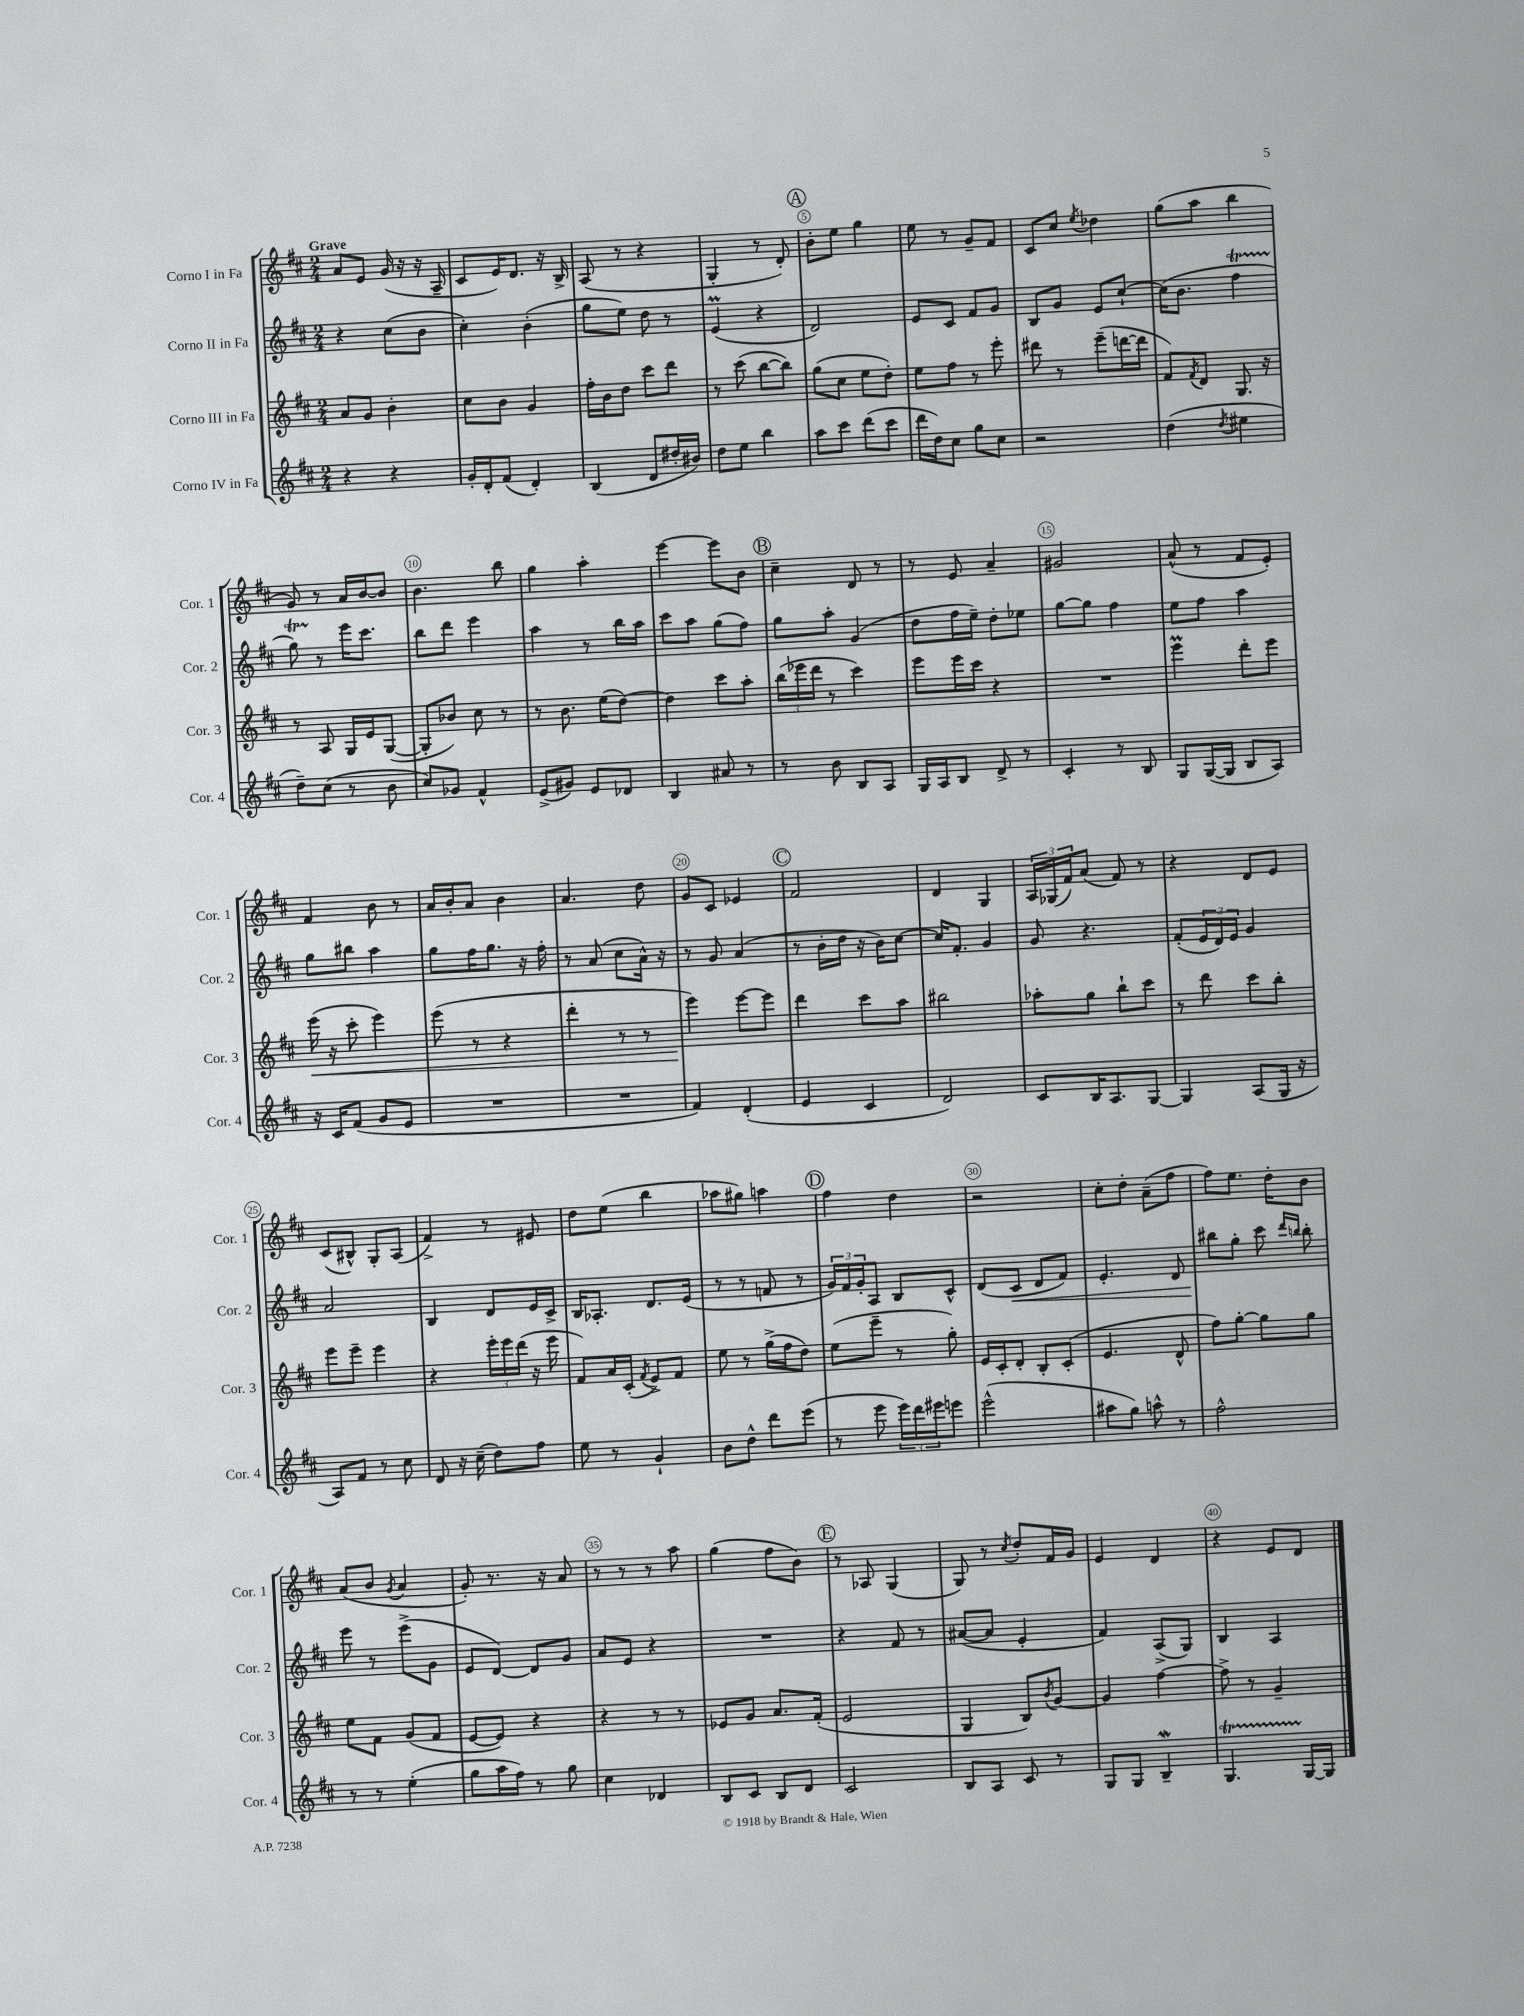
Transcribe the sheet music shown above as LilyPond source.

<<
\new StaffGroup <<
\new Staff = "s0" \with { instrumentName = "Corno I in Fa" shortInstrumentName = "Cor. 1" } {
    \clef treble \key d \major \numericTimeSignature \time 2/4 \tempo "Grave"
    a'8 e'8 g'16( r16 r16 a16-- |
    cis'8 e'16) d'8. r16 b16-> |
    a8( r8 r4 |
    g4-. r8 d'8-.) |
    \mark \markup { \circle "A" } b'8-. e''8 g''4 |
    e''8 r8 g'8-- fis'8 |
    cis'8 cis''8 \acciaccatura { e''8 } des''4 |
    g''8( a''8 b''4 |
    g'8) r8 a'16 b'16~ b'8 |
    b'4. b''8 |
    g''4 a''4-. |
    e'''4~ e'''8 b'8 |
    \mark \markup { \circle "B" } cis''4-- d'8 r8 |
    r8 e'8 a'4-- |
    gis'2 |
    a'8-^( r8 fis'8 e'8-.) |
    fis'4 b'8 r8 |
    a'16 b'16-. a'8 b'4 |
    a'4. d''8 |
    g'8 cis'8 ees'4 |
    \mark \markup { \circle "C" } fis'2 |
    d'4 g4 |
    \tuplet 3/2 { a16 ges16( fis'16) } a'8( fis'8) r8 |
    r4 d'8 e'8 |
    cis'8( bis8-^) g8-. a8( |
    fis'4->) r8 eis'8 |
    d''8 e''8( b''4 |
    aes''8 gis''8) a''4 |
    \mark \markup { \circle "D" } fis''4 d''4 |
    r2 |
    cis''8-. d''8-. a'8--( fis''8 |
    fis''8) e''8. d''16-. b'8 |
    a'8( b'8 \acciaccatura { g'8 } a'4 |
    g'8-.) r8. r16 a'8 |
    r8 r8 r8 a''8 |
    g''4( fis''8 b'8) |
    \mark \markup { \circle "E" } r8 aes8 g4( |
    g8) r8 \acciaccatura { cis''8 } d''8-. fis'16 g'16 |
    e'4 d'4 |
    r4 e'8 d'8 \bar "|." |
}
\new Staff = "s1" \with { instrumentName = "Corno II in Fa" shortInstrumentName = "Cor. 2" } {
    \clef treble \key d \major \numericTimeSignature \time 2/4
    r4 cis''8( b'8 |
    cis''4-.) b'4-.( |
    g''8 e''8) d''8 r8 |
    e'4\prall( r4 |
    \mark \markup { \circle "A" } d'2) |
    e'8 cis'8 fis'8 g'8 |
    b8 g'8 e'8 cis''8~-! |
    cis''16( b'8. fis''4\startTrillSpan |
    g''8) r8\stopTrillSpan e'''16 cis'''8. |
    b''8 d'''8 e'''4 |
    a''4 r8 b''16 a''16 |
    cis'''8 a''8 g''8( fis''8) |
    \mark \markup { \circle "B" } g''8 a''8-. g'4( |
    d''8 fis''16 e''16--) d''8-. ees''8 |
    g''8~ g''8 fis''4 |
    e''8 fis''8 a''4 |
    g''8 bis''8 a''4 |
    g''8 fis''16 g''8. r16 fis''16-. |
    r8 a'8( cis''8 a'16-^) r16 |
    r8 g'8 a'4( |
    \mark \markup { \circle "C" } r8 b'16-. d''16 r16 b'16) cis''8~ |
    cis''16 fis'8.-. g'4 |
    g'8 r4. |
    fis'8-.( \tuplet 3/2 { e'16 d'16) e'16 } g'4 |
    a'2 |
    b4 d'8 e'16 cis'16-> |
    b16 aes8.-. d'8. e'16( |
    r8 r8 f'8 r8 |
    \mark \markup { \circle "D" } \tuplet 3/2 { g'16) fis'16 g'16-. } a8 b8 cis'8-^ |
    d'8( cis'8\< d'8 fis'8) |
    e'4.-. d'8 |
    bis''8\! g''8-. cis'''8 \grace { d'''16 b''16 } b''8-. |
    e'''8 r8 e'''8->( g'8 |
    e'8 d'8~) d'8 g'8 |
    a'8 e'8 r4 |
    R2 |
    \mark \markup { \circle "E" } r4 fis'8 r8 |
    ais'8~( ais'8 e'4-. |
    fis'4) a8->( g8) |
    b4 a4 \bar "|." |
}
\new Staff = "s2" \with { instrumentName = "Corno III in Fa" shortInstrumentName = "Cor. 3" } {
    \clef treble \key d \major \numericTimeSignature \time 2/4
    a'8 g'8 b'4-. |
    cis''8 b'8 g'4 |
    fis''16-. b'16 d''8 cis'''8 d'''8 |
    r8 cis'''8( b''8~ b''8) |
    \mark \markup { \circle "A" } g''8( cis''8 e''8 d''8-.) |
    e''8 fis''8 r8 e'''8-. |
    dis'''8 r8 e'''8--( d'''16~ d'''16 |
    fis'8) \acciaccatura { fis'8 } d'8 g8. r16 |
    r8 a8 g16 e'16 g8~( |
    g8-. bes'8) cis''8 r8 |
    r8 b'8. e''16( d''8~) |
    d''4 cis'''8 a''8-. |
    \mark \markup { \circle "B" } \tuplet 3/2 { b''16( ees'''16 d'''16 } r8 cis'''4) |
    e'''8 e'''16 cis'''16 r4 |
    R2 |
    e'''4\prall d'''8-. e'''8 |
    e'''16\<( r16 cis'''8-. e'''4) |
    e'''8( r8 r4 |
    d'''4-. r8 r8 |
    e'''4\!) e'''8~ e'''8 |
    \mark \markup { \circle "C" } d'''4 cis'''8 a''8 |
    bis''2 |
    aes''8-. g''8 b''8-! cis'''8 |
    r8 d'''8 cis'''8 b''8-. |
    e'''8 e'''8-- e'''4 |
    r4 \tuplet 3/2 { e'''16-. e'''16 d'''16( } r16 e'''16 |
    fis'8) a'16 cis'16-.( \acciaccatura { fis'8 } e'8->) fis'8 |
    e''8 r8 g''16->( fis''16 d''8) |
    \mark \markup { \circle "D" } e''8( e'''8-- r8 g''8-.) |
    e'16 cis'16-. d'8-. b8-. cis'8-.( |
    e'4. d'8-^ |
    fis''8) g''8~-. g''8 g''8 |
    e''8 fis'8 g'8( fis'8 |
    e'8~ e'8) r4 |
    r4 r8 r8 |
    ees'8 g'8 a'8. fis'16-.( |
    \mark \markup { \circle "E" } e'2 |
    g4 b8) \acciaccatura { b'8 } g'8~ |
    g'4 fis''4~ |
    fis''8-> r8 g'4-- \bar "|." |
}
\new Staff = "s3" \with { instrumentName = "Corno IV in Fa" shortInstrumentName = "Cor. 4" } {
    \clef treble \key d \major \numericTimeSignature \time 2/4
    r4 r4 |
    g'16-. d'16-. fis'8( d'4-.) |
    b4( d'8 dis''16-. bis'16) |
    d''8 e''8 b''4 |
    \mark \markup { \circle "A" } a''8 cis'''8 d'''8( cis'''8 |
    d'''16 d''16) cis''8 g''8 cis''8 |
    r2 |
    d''4( \acciaccatura { d''8 } eis''4 |
    d''8--) cis''8( r8 b'8 |
    cis''8) ges'8 fis'4-^ |
    e'8->( gis'8) e'8 des'8 |
    b4 ais'8 r8 |
    \mark \markup { \circle "B" } r8 b'8 b8 a8 |
    g16 a16 b8 d'8-> r8 |
    cis'4-. r8 b8 |
    g8 g16~( g16 b8 a8) |
    r16 cis'16 fis'8( g'8 e'8 |
    R2 |
    R2 |
    fis'4) d'4-.( |
    \mark \markup { \circle "C" } e'4 cis'4 |
    d'2) |
    cis'8 b16 a8. g8~ |
    g4 a8( g16 r16 |
    a8) fis'8 r8 cis''8 |
    d'8 r16 cis''16--( d''8) fis''8 |
    e''8 r8 g'4-! |
    b'8 d''8-^ d'''8 e'''8( |
    \mark \markup { \circle "D" } r8 e'''8 \tuplet 3/2 { e'''16) d'''16 eis'''16 } e'''8 |
    e'''2-^( |
    ais''8 g''8) a''8-^ r8 |
    fis''2-^ |
    r8 r8 e''4-.( |
    g''8 a''16 fis''16) r8 g''8 |
    cis''4 des'4 |
    b8 cis'8 b8 d'8 |
    \mark \markup { \circle "E" } cis'2 |
    b8 a8 cis'8 r8 |
    g8 g8 b4--\mordent |
    g4.\startTrillSpan g16~\stopTrillSpan g16 \bar "|." |
}
>>
>>
\layout { \context { \Score \override BarNumber.break-visibility = ##(#f #t #t) barNumberVisibility = #(every-nth-bar-number-visible 5) \override BarNumber.stencil = #(make-stencil-circler 0.1 0.3 ly:text-interface::print) } }
